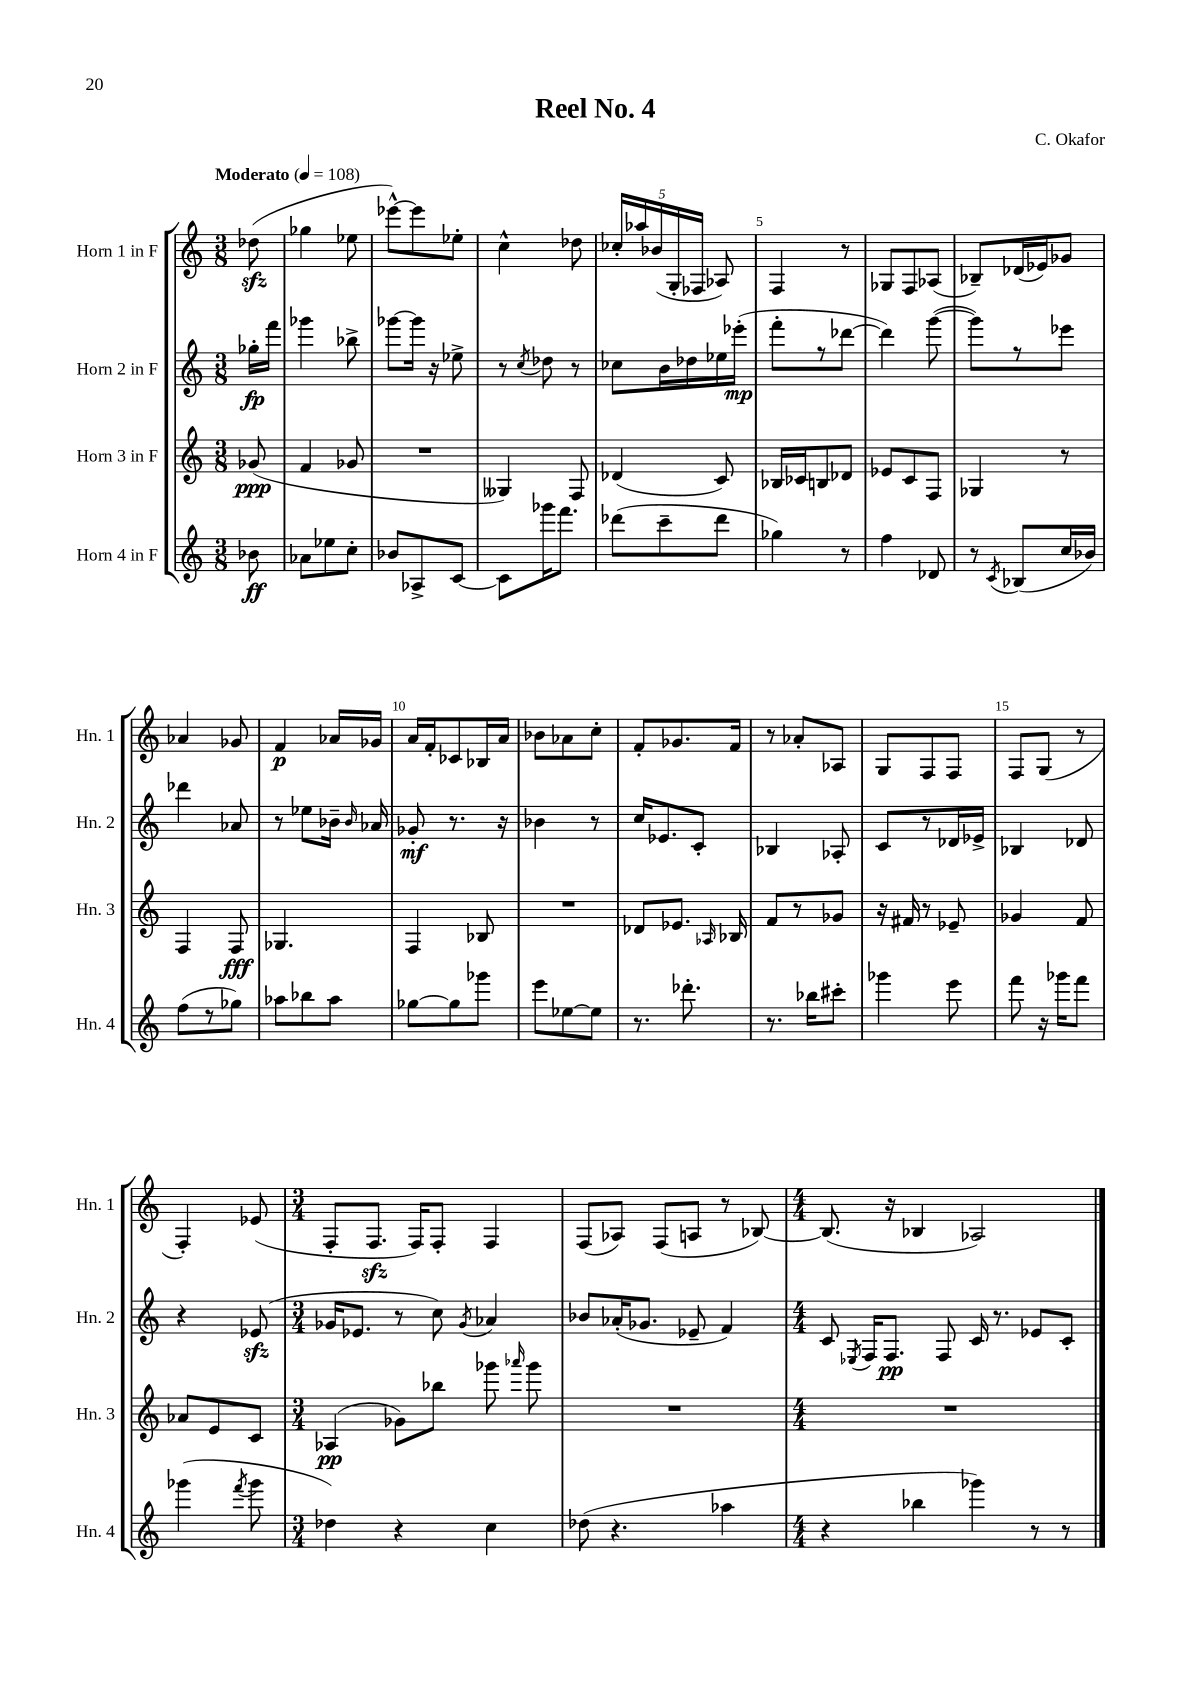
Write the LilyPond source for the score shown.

\header { title = "Reel No. 4" composer = "C. Okafor" }
<<
\new StaffGroup <<
\new Staff = "s0" \with { instrumentName = "Horn 1 in F" shortInstrumentName = "Hn. 1" } {
    \clef treble \key c \major \numericTimeSignature \time 3/8 \partial 8 \tempo "Moderato" 4 = 108
    \autoBeamOff des''8\sfz( |
    ges''4 ees''8 |
    ees'''8[~-^) ees'''8 ees''8]-. |
    c''4-^ des''8 |
    \tuplet 5/4 { ces''16[-. aes''16 bes'16( g16-. fes16] } aes8) |
    f4 r8 |
    ges8[ f8 aes8]( |
    bes8[--) des'16( ees'16) ges'8] |
    aes'4 ges'8 |
    f'4\p aes'16[ ges'16] |
    a'16[ f'16-. ces'8 bes16 a'16] |
    bes'8[ aes'8 c''8]-. |
    f'8[-. ges'8. f'16] |
    r8 aes'8[-. aes8] |
    g8[ f8 f8] |
    f8[ g8]( r8 |
    f4-.) ees'8( |
    \numericTimeSignature \time 3/4 f8[-. f8.]\sfz f16[) f8]-. f4 |
    f8[( aes8]) f8[( a8] r8 bes8~) |
    \numericTimeSignature \time 4/4 bes8.( r16 bes4 aes2) \bar "|." |
}
\new Staff = "s1" \with { instrumentName = "Horn 2 in F" shortInstrumentName = "Hn. 2" } {
    \clef treble \key c \major \numericTimeSignature \time 3/8 \partial 8
    \autoBeamOff ges''16[-.\fp f'''16] |
    ges'''4 bes''8-> |
    ges'''8[~ ges'''16] r16 ees''8-> |
    r8 \acciaccatura { c''8 } des''8 r8 |
    ces''8[ b'16 des''16 ees''16 ees'''16]-.\mp( |
    f'''8[-. r8 des'''8]~ |
    des'''4) g'''8~( |
    g'''8[) r8 ees'''8] |
    des'''4 aes'8 |
    r8 ees''8[ bes'16]-- \grace { bes'16 } aes'16 |
    ges'8-.\mf r8. r16 |
    bes'4 r8 |
    c''16[ ees'8. c'8]-. |
    bes4 aes8-. |
    c'8[ r8 des'16 ees'16]-> |
    bes4 des'8 |
    r4 ees'8\sfz( |
    \numericTimeSignature \time 3/4 ges'16[ ees'8.] r8 c''8) \acciaccatura { ges'8 } aes'4 |
    bes'8[ aes'16-.( ges'8.] ees'8-- f'4) |
    \numericTimeSignature \time 4/4 c'8 \acciaccatura { ees8 } f16[ f8.]\pp f8 c'16 r8. ees'8[ c'8]-. \bar "|." |
}
\new Staff = "s2" \with { instrumentName = "Horn 3 in F" shortInstrumentName = "Hn. 3" } {
    \clef treble \key c \major \numericTimeSignature \time 3/8 \partial 8
    \autoBeamOff ges'8\ppp( |
    f'4 ges'8 |
    R4. |
    geses4) f8 |
    des'4( c'8) |
    bes16[ ces'16 b8 des'8] |
    ees'8[ c'8 f8] |
    ges4 r8 |
    f4 f8\fff |
    ges4. |
    f4 bes8 |
    R4. |
    des'8[ ees'8.] \grace { aes16 } bes16 |
    f'8[ r8 ges'8] |
    r16 fis'16 r8 ees'8-- |
    ges'4 f'8 |
    aes'8[ e'8 c'8] |
    \numericTimeSignature \time 3/4 aes4\pp( ges'8[) bes''8] ges'''8 \grace { aes'''16 } ges'''8 |
    R2. |
    \numericTimeSignature \time 4/4 R1 \bar "|." |
}
\new Staff = "s3" \with { instrumentName = "Horn 4 in F" shortInstrumentName = "Hn. 4" } {
    \clef treble \key c \major \numericTimeSignature \time 3/8 \partial 8
    \autoBeamOff bes'8\ff |
    aes'8[ ees''8 c''8]-. |
    bes'8[ aes8-> c'8]~ |
    c'8[ ges'''16 f'''8.] |
    des'''8[( c'''8-- des'''8] |
    ges''4) r8 |
    f''4 des'8 |
    r8 \acciaccatura { c'8 } bes8[( c''16 bes'16]) |
    f''8[( r8 ges''8]) |
    aes''8[ bes''8 aes''8] |
    ges''8[~ ges''8 ges'''8] |
    e'''8[ ees''8~ ees''8] |
    r8. des'''8.-. |
    r8. bes''16[ cis'''8]-. |
    ges'''4 e'''8 |
    f'''8 r16 ges'''16[ f'''8] |
    ges'''4( \acciaccatura { f'''8 } ges'''8 |
    \numericTimeSignature \time 3/4 des''4) r4 c''4 |
    des''8( r4. aes''4 |
    \numericTimeSignature \time 4/4 r4 bes''4 ges'''4) r8 r8 \bar "|." |
}
>>
>>
\layout { \context { \Score \override BarNumber.break-visibility = ##(#f #t #t) barNumberVisibility = #(every-nth-bar-number-visible 5) } }
